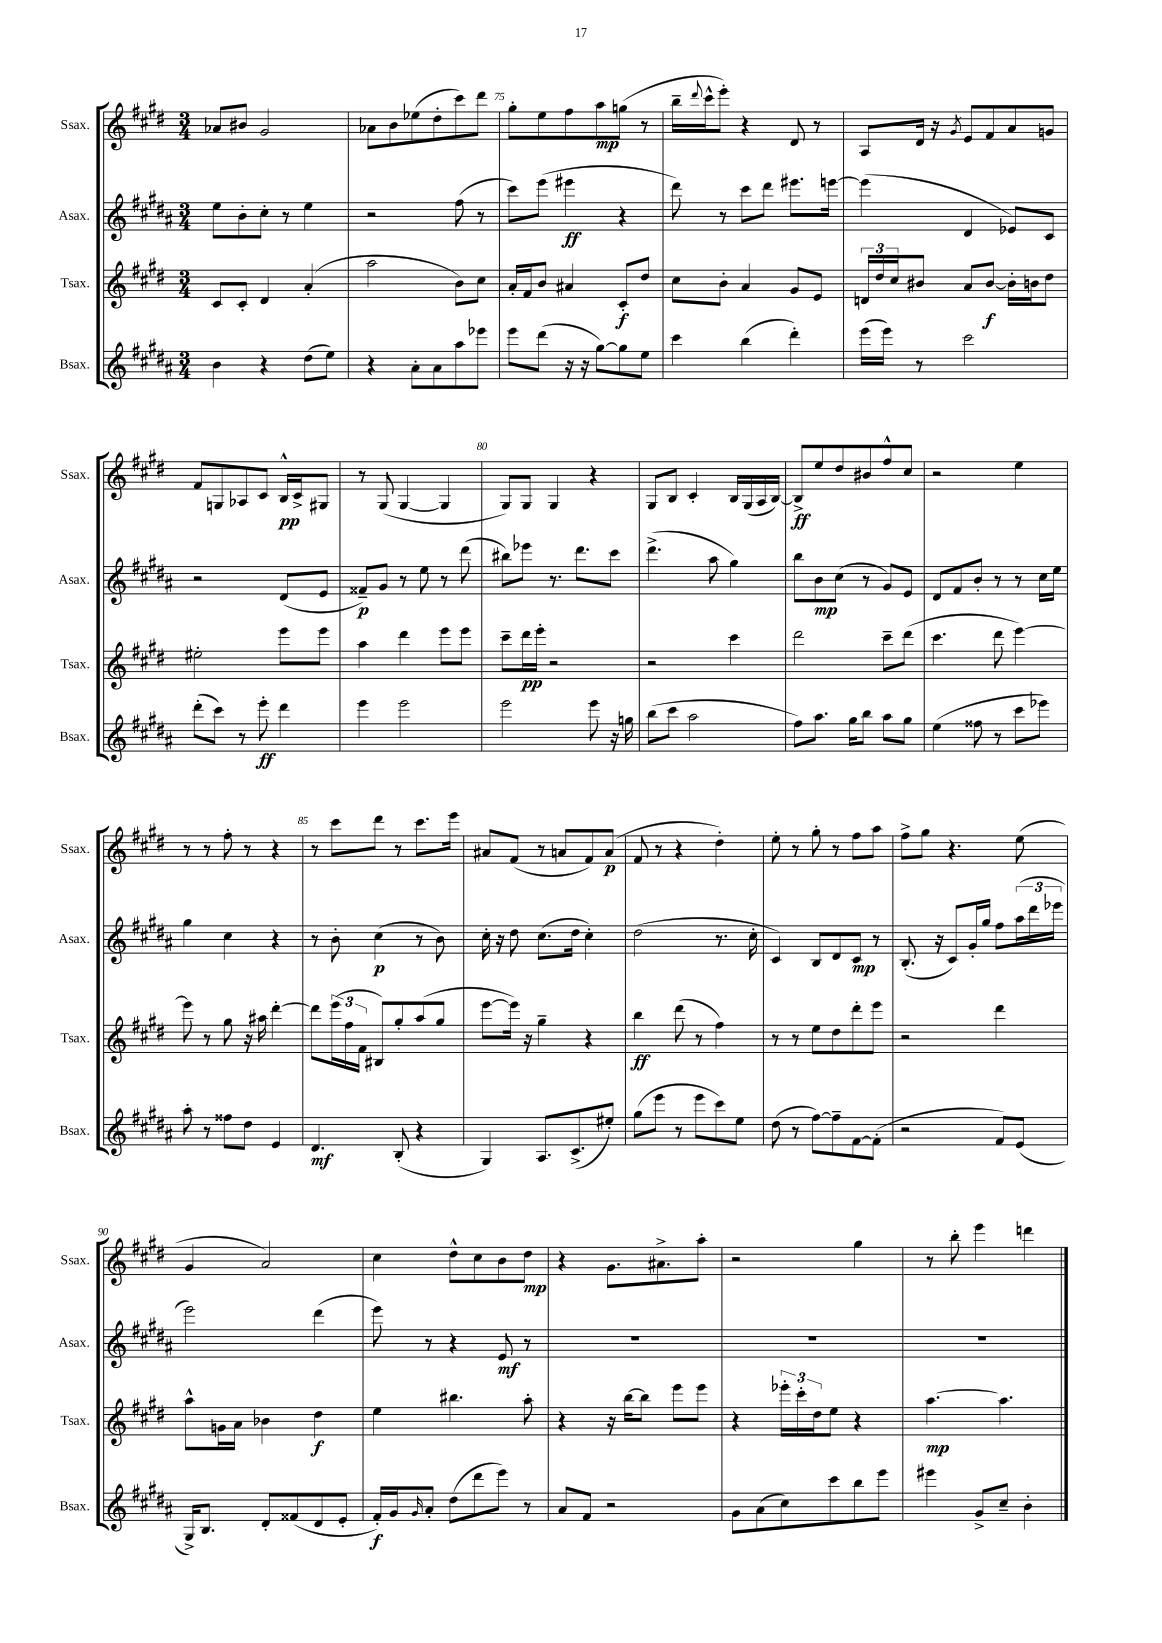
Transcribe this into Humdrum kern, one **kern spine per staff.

**kern	**kern	**kern	**kern
*staff4	*staff3	*staff2	*staff1
*clefG2	*clefG2	*clefG2	*clefG2
*k[f#c#g#d#a#]	*k[f#c#g#d#]	*k[f#c#g#d#a#]	*k[f#c#g#d#]
*M3/4	*M3/4	*M3/4	*M3/4
4b\	8c#/L	8ee\L	8a-/L
.	8c#'/J	8b'\	8b#/J
4r	4d#/	8cc#'\J	2g#/
.	.	8r	.
(8dd#\L	(4a'/	4ee\	.
8ee\J)	.	.	.
=	=	=	=
4r	2aa\	2r	8a-\L
.	.	.	8b\
8a#'\L	.	.	(8ee-\
8a#\	.	.	8dd#'\
8aa#\	8b\L)	(8ff#\	8ccc#\)
8eee-\J	8cc#\J	8r	8ddd#\J
=	=	=	=
8eee\L	16a'/LL	8ccc#\L)	8gg#'\L
.	16f#/J	.	.
(8ddd#\J	8b/J	(8eee\J	8ee\
16r	4a#/	4eee#\	8ff#\
16r	.	.	.
[8gg#\L)	.	.	8aa\
8gg#\]	8c#'/L	4r	(8gg\J
8ee\J	8dd#/J	.	8r
=	=	=	=
4ccc#\	8cc#\L	8ddd#\)	16bb~\LL
.	.	.	8qqddd#/
.	.	.	16ccc#^^\J
.	8b'\J	8r	8eee'\J)
(4bb\	4a/	8ccc#\L	4r
.	.	8ddd#\J	.
4ddd#'\)	8g#/L	8.eee#\L	8d#/
.	8e/J	.	8r
.	.	[16eee\Jk	.
=	=	=	=
(16eee\LL	24d/LL	(4eee\]	8A/L
.	24dd#/	.	.
16eee\JJ)	.	.	.
.	24cc#/J	.	.
8r	8b#/J	.	16d#/Jk
.	.	.	16r
.	.	.	8qg#/
2ccc#\	8a/L	4d#/	8e/L
.	[8b#/J	.	8f#/
.	16b#'\]LL	8e-/L)	8a/
.	16b\J	.	.
.	8dd#\J	8c#/J	8g/J
=	=	=	=
(8ddd#'\L	2ee#'\	2r	8f#/L
8ccc#\J)	.	.	8G/
8r	.	.	8A-/
8eee'\	.	.	8c#/J
4ddd#\	8eee\L	(8d#/L	16B^^/LL
.	.	.	16c#^/J
.	8eee\J	8e/J	8G#/J
=	=	=	=
4eee\	4aa\	8f##~/L)	8r
.	.	8g#/J	(8G#/
2eee\	4ddd#\	8r	[4G#/
.	.	8ee\	.
.	8eee\L	8r	4G#/]
.	8eee\J	(8ddd#\	.
=	=	=	=
2eee\	8ccc#~\L	8bb#\L)	8G#/L)
.	16ddd#\L	8eee-\J	8G#/J
.	16eee'\JJ	.	.
.	2r	8.r	4G#/
.	.	8.ddd#\L	.
8eee\	.	.	4r
16r	.	8ccc#\J	.
16gg\	.	.	.
=	=	=	=
(8bb\L	2r	(4.ddd#^\	8G#/L
8ccc#\J	.	.	8B/J
2aa#\	.	.	4c#'/
.	.	8aa#\	.
.	4ccc#\	4gg#\)	16B/LL
.	.	.	(16G#/
.	.	.	16A/
.	.	.	[16B/JJ)
=	=	=	=
8ff#\L)	2ddd#\	8bb\L	8B^/]L
8.aa#\J	.	8b\	8ee/
.	.	(8cc#\J	8dd#/
16gg#\LK	.	.	.
8bb\J	.	8r	8b#/
8aa#\L	8ccc#~\L	8g#/L)	8ff#^^/
8gg#\J	(8ddd#\J	8e/J	8cc#/J
=	=	=	=
(4ee\	4.ccc#\	8d#/L	2r
.	.	8f#/	.
8ff##\	.	8b'/J	.
8r	8ddd#\	8r	.
8ccc#\L	[4eee\)	8r	4ee\
8eee-\J)	.	16cc#\LL	.
.	.	16ee\JJ	.
=	=	=	=
8aa#'\	8eee\]	4gg#\	8r
8r	8r	.	8r
8ff##\L	8gg#\	4cc#\	8ff#'\
8dd#\J	16r	.	8r
.	16aa#\	.	.
4e/	[4ddd#'\	4r	4r
=	=	=	=
4.d#/	8ddd#\]L	8r	8r
.	(24eee\L	8b'\	8ccc#\L
.	24ff#\	.	.
.	24f#\JJ	.	.
.	8B#/L)	(4cc#\	8ddd#\J
(8B'/	8gg#'/	.	8r
4r	(8aa/	8r	8.ccc#\L
.	8gg#/J	8b\)	.
.	.	.	16eee\Jk
=	=	=	=
4G#/)	[8eee\L	16cc#'\	8a#/L
.	.	16r	.
.	16eee\]Jk)	8dd#\	(8f#/J
.	16r	.	.
8.A#/L	4gg#~\	(8.cc#\L	8r
.	.	.	8a/L
(8.c#^/	.	16dd#\Jk	.
.	4r	4cc#'\)	8f#/)
8ee#'/J)	.	.	(8a/J
=	=	=	=
(8gg#\L	4bb\	(2dd#\	8f#/
8eee\J	.	.	8r
8r	(8ddd#\	.	4r
8eee\L	8r	.	.
8ccc#\)	4ff#\)	8.r	4dd#'\)
8ee\J	.	.	.
.	.	16cc#'\	.
=	=	=	=
(8dd#\	8r	4c#/)	8ee'\
8r	8r	.	8r
[8ff#\L)	8ee\L	8B/L	8gg#'\
8ff#~\]	8dd#\	8d#/	8r
[8f#\	8ddd#'\	8c#/J	8ff#\L
(8f#'\]J	8eee\J	8r	8aa\J
=	=	=	=
2r	2r	(8.B'/	8ff#^\L
.	.	.	8gg#\J
.	.	16r	.
.	.	8c#/L)	4.r
.	.	16g#'/L	.
.	.	16gg#/JJ	.
8f#/L)	4ddd#\	8ff#\L	.
(8e/J	.	(24aa#\L	(8ee\
.	.	24ddd#\	.
.	.	24eee-\JJ	.
=	=	=	=
16G#^/LK)	8aa^^\L	2eee\)	4g#/
8.B/J	.	.	.
.	16g\L	.	.
.	16a\JJ	.	.
8d#'/L	4b-\	.	2a/)
(8f##/	.	.	.
8d#/	4dd#\	(4ddd#\	.
8e'/J	.	.	.
=	=	=	=
16f#'/LL)	4ee\	8eee\)	4cc#\
16g#/J	.	.	.
16qqg#/	.	.	.
8a#'/J	.	8r	.
(8dd#\L	4.bb#\	4r	8dd#^^\L
8ddd#\	.	.	8cc#\
8eee\J)	.	8e/	8b\
8r	8aa'\	8r	8dd#\J
=	=	=	=
8a#/L	4r	2.r	4r
8f#/J	.	.	.
2r	16r	.	8.g#\L
.	[16bb\LK	.	.
.	8bb\]J	.	.
.	.	.	8.a#^\
.	8eee\L	.	.
.	8eee\J	.	8aa'\J
=	=	=	=
8g#\L	4r	2.r	2r
(8a#\	.	.	.
8cc#\)	24eee-'\LL	.	.
.	24ccc#'\	.	.
.	24dd#\J	.	.
8ccc#\	8ee\J	.	.
8bb\	4r	.	4gg#\
8eee\J	.	.	.
=	=	=	=
4eee#\	[4.aa\	2.r	8r
.	.	.	8bb'\
8g#^/L	.	.	4eee\
8cc#~/J	4.aa\]	.	.
4b'\	.	.	4ddd\
==	==	==	==
*-	*-	*-	*-
